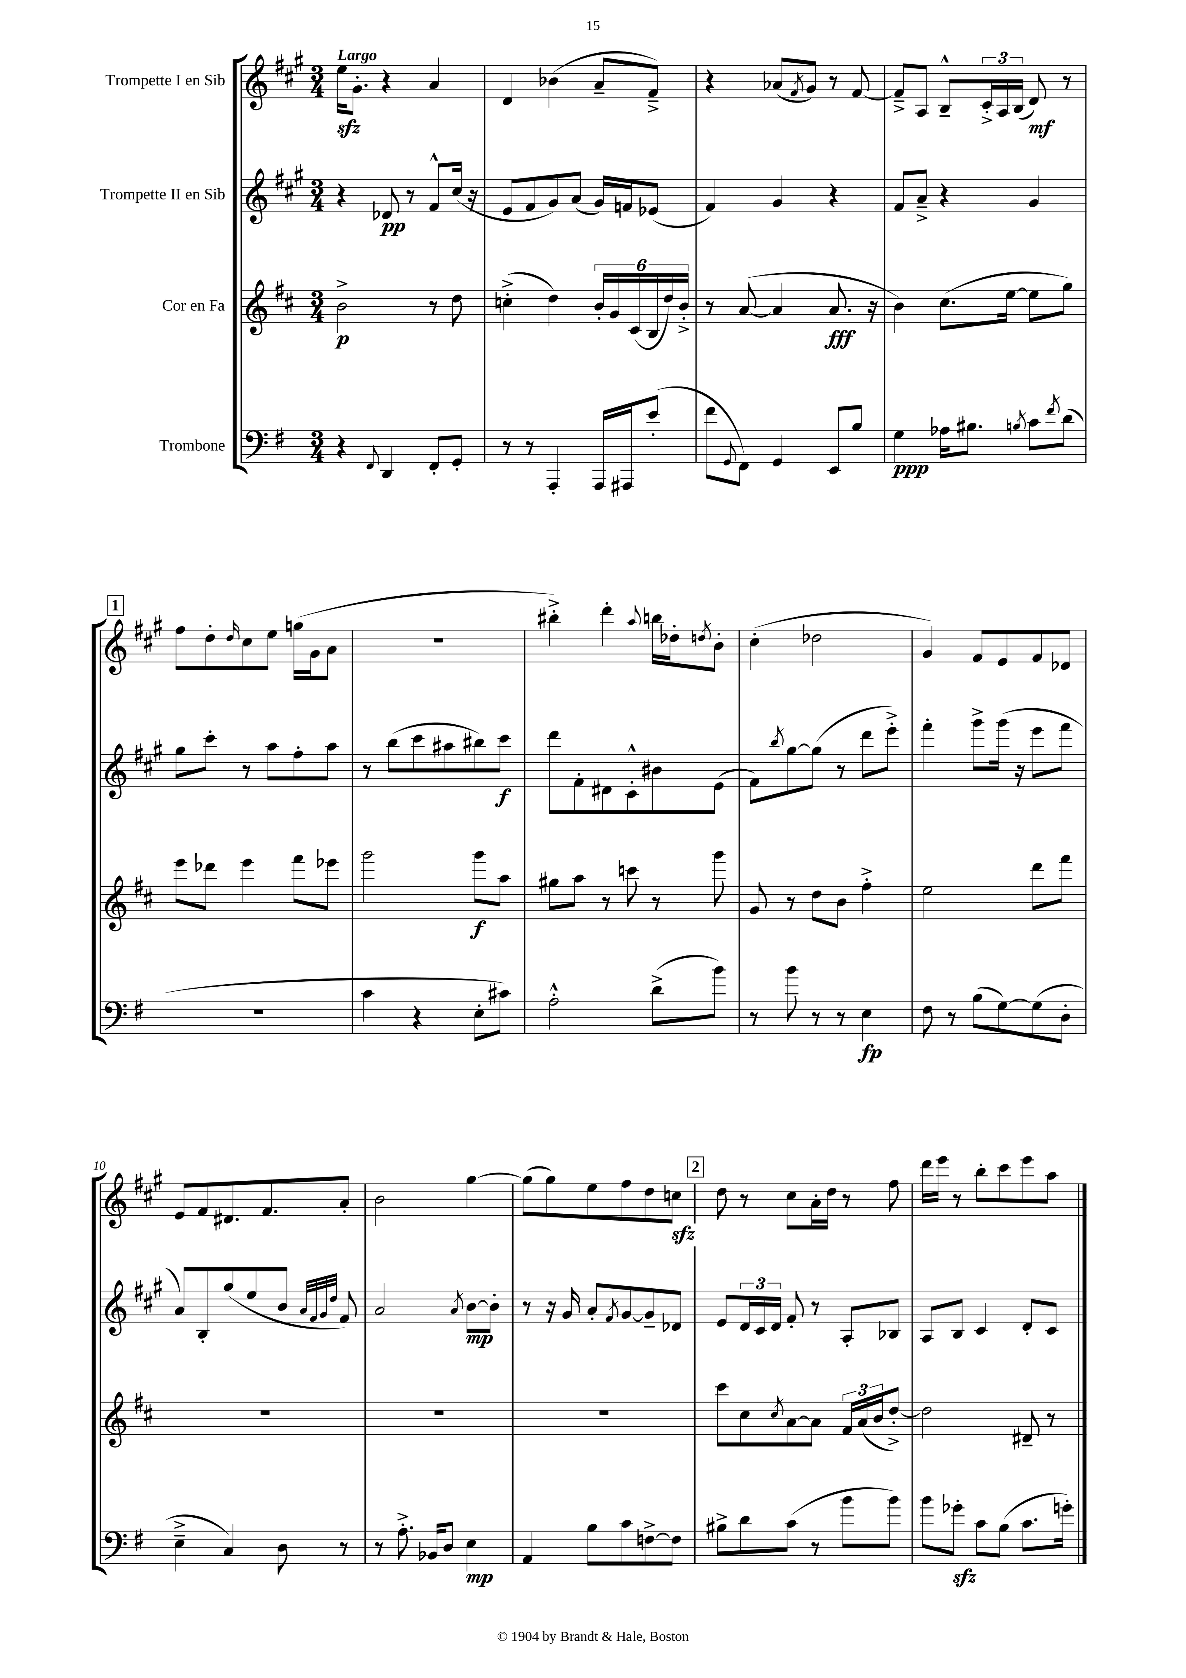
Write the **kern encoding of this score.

**kern	**kern	**kern	**kern
*staff4	*staff3	*staff2	*staff1
*clefF4	*clefG2	*clefG2	*clefG2
*k[f#]	*k[f#c#]	*k[f#c#g#]	*k[f#c#g#]
*M3/4	*M3/4	*M3/4	*M3/4
4r	2b^\	4r	16ee\LK
.	.	.	8.g#'\J
8qqFF#/	.	.	.
4DD/	.	8d-/	4r
.	.	8r	.
8FF#'/L	8r	8f#^^/L	4a/
8GG'/J	8dd\	(16cc#/Jk	.
.	.	16r	.
=	=	=	=
8r	(4cc'^\	8e/L	4d/
8r	.	8f#/	.
4AAA'/	4dd\)	8g#/)	(4b-\
.	.	(8a/J	.
16AAA/LL	24b'/LL	16g#/LL)	8a~/L
.	24g/	.	.
16AAA#/J	.	16f/J	.
.	(24c#/	.	.
(8e'/J	24B/	(8e-/J	8f#~^/J)
.	24dd/)	.	.
.	24b'^/JJ	.	.
=	=	=	=
8f#\L	8r	4f#/)	4r
8qqGG/	.	.	.
8FF#\J)	([8a/	.	.
4GG/	4a/]	4g#/	(8a-/L
.	.	.	8qf#/
.	.	.	8g#/J)
8EE/L	8.a/	4r	8r
8B/J	.	.	[8f#/
.	16r	.	.
=	=	=	=
4G\	4b\)	8f#/L	8f#~^/]L
.	.	8a~^/J	8A/J
16A-\LK	(8.cc#\L	4r	8B~^^/L
8.B#\J	.	.	.
.	.	.	24c#'^/L
.	.	.	24A/
.	[16ee\Jk	.	.
.	.	.	(24B/JJ
8qB/	.	.	.
8c\L	8ee\]L	4g#/	8d/)
8qf#/	.	.	.
(8d\J	8gg\J)	.	8r
=	=	=	=
2.r	8eee\L	8gg#\L	8ff#\L
.	8ddd-\J	8ccc#'\J	8dd'\
.	.	.	16qqdd/
.	4eee\	8r	8cc#\
.	.	8aa\L	8ee\J
.	8fff#\L	8ff#'\	(16gg\LL
.	.	.	16g#\J
.	8eee-\J	8aa\J	8a\J
=	=	=	=
4c\	2ggg\	8r	2.r
.	.	(8bb\L	.
4r	.	8ccc#\	.
.	.	8aa#\	.
8E'\L	8ggg\L	8bb#\)	.
8c#\J)	8aa\J	8ccc#\J	.
=	=	=	=
2A'^^\	8gg#\L	8ddd\L	4bb#'^\)
.	8aa\J	8f#'\	.
.	8r	8d#\	4ddd'\
.	8ccc\	8c#'^^\	.
.	.	.	8qqaa/
(8d^\L	8r	8b#\	16bb\LL
.	.	.	16dd-'\J
.	.	.	8qdd/
8b\J)	8ggg\	(8e\J	8b'\J
=	=	=	=
8r	8g/	8f#\L)	(4cc#'\
.	.	8qbb/	.
8b\	8r	[8gg#\	.
8r	8dd\L	(8gg#\]J	2dd-\
8r	8b\J	8r	.
4E\	4ff#'^\	8ddd\L	.
.	.	8eee'^\J)	.
=	=	=	=
8F#\	2ee\	4fff#'\	4g#/)
8r	.	.	.
(8B\L	.	8ggg#^\L	8f#/L
[8G\)	.	(16ggg#\Jk	8e/
.	.	16r	.
(8G\]	8ddd\L	8eee\L	8f#/
8D'\J	8fff#\J	8fff#\J	8d-/J
=	=	=	=
4E~^\	2.r	8a/L)	8e/L
.	.	8B'/	8f#/
4C/)	.	(8gg#/	8.d#/
.	.	8ee/	.
.	.	.	8.f#/
8D\	.	8b/J	.
.	.	32qqa/LLL	.
.	.	32qqf#/	.
.	.	32qqg#/	.
.	.	32qqdd/JJJ	.
8r	.	8f#/)	8a'/J
=	=	=	=
8r	2.r	2a/	2b\
8.A'^\	.	.	.
16BB-/LK	.	.	.
8D/J	.	.	.
.	.	8qa/	.
4E\	.	[8b\L	[4gg#\
.	.	8b'\]J	.
=	=	=	=
4AA/	2.r	8r	(8gg#\]L
.	.	16r	8gg#\)
.	.	16g#/	.
8B\L	.	8a'/L	8ee\
.	.	8qf#/	.
8c\	.	[8g#/	8ff#\
[8F^\	.	8g#~/]	8dd\
8F\]J	.	8d-/J	8cc\J
=	=	=	=
8B#^\L	8ccc#\L	8e/L	8dd\
8d\	8cc#\	24d/L	8r
.	.	24c#/	.
.	.	24d/JJ	.
.	8qcc#/	.	.
(8c\J	[8a\	8f#'/	8cc#\L
8r	8a\]J	8r	16a'\L
.	.	.	16dd\JJ
8b\L	24f#/LL	8A'/L	8r
.	(24a/	.	.
.	24b/J	.	.
8b\J)	[8dd'^/J)	8B-/J	8ff#\
=	=	=	=
8b\L	2dd\]	8A/L	16ddd\LL
.	.	.	16eee\JJ
8g-'\J	.	8B/J	8r
8c\L	.	4c#/	8bb'\L
(8B\J	.	.	8ccc#\
8.c\L	8d#~/	8d'/L	8eee\
.	8r	8c#/J	8aa\J
16g'\Jk)	.	.	.
==	==	==	==
*-	*-	*-	*-
